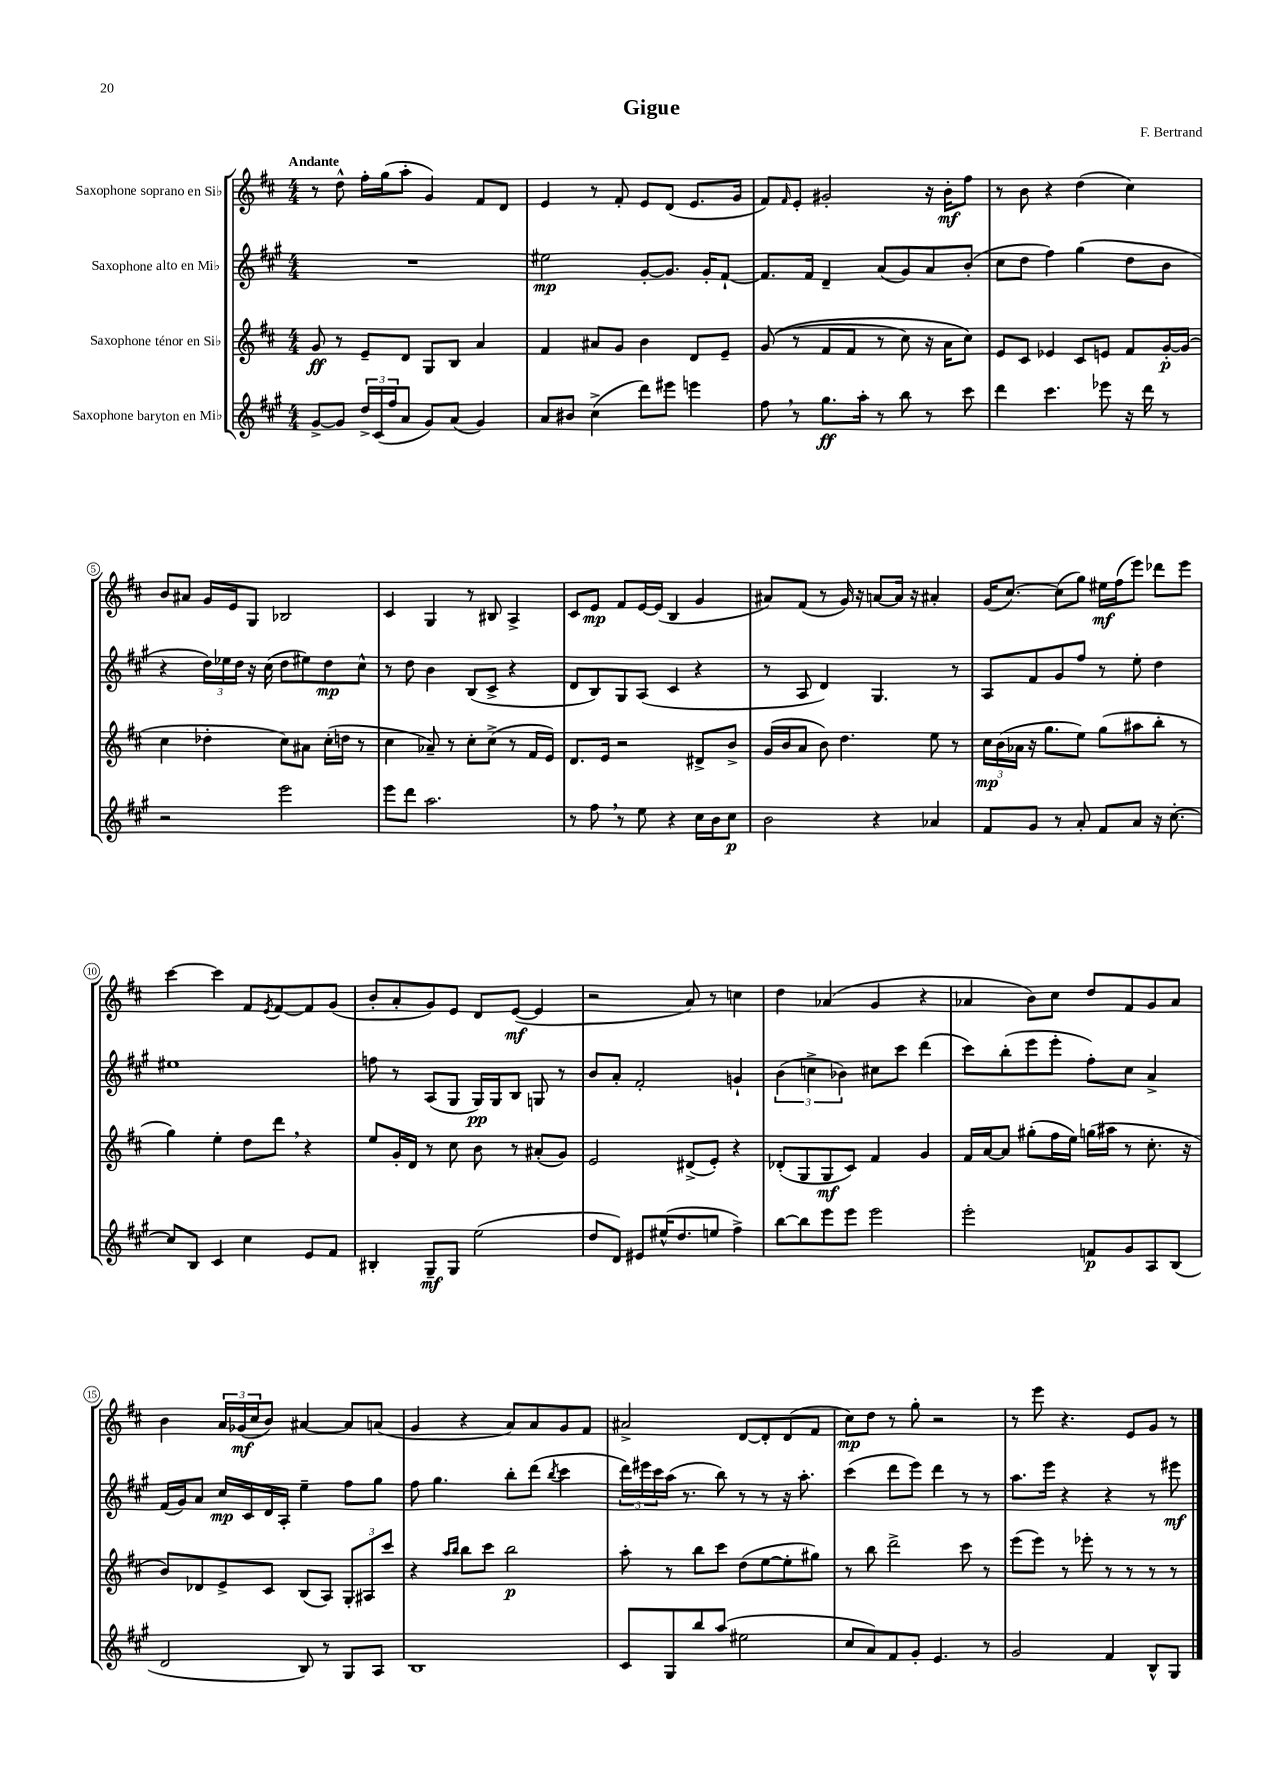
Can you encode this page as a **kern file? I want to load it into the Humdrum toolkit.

**kern	**dynam	**kern	**dynam	**kern	**dynam	**kern	**dynam
*part4	*part4	*part3	*part3	*part2	*part2	*part1	*part1
*staff4	*staff4	*staff3	*staff3	*staff2	*staff2	*staff1	*staff1
*I"Saxophone baryton en Mi♭	*	*I"Saxophone ténor en Si♭	*	*I"Saxophone alto en Mi♭	*	*I"Saxophone soprano en Si♭	*
*clefG2	*	*clefG2	*	*clefG2	*	*clefG2	*
*k[f#c#g#]	*	*k[f#c#]	*	*k[f#c#g#]	*	*k[f#c#]	*
*M4/4	*	*M4/4	*	*M4/4	*	*M4/4	*
=1	=1	=1	=1	=1	=1	=1	=1
!	!	!	!	!	!	!LO:TX:a:B:t=Andante	!
[8g#^/L	.	8g/	ff	1r	.	8r	.
8g#/J]	.	8r	.	.	.	8dd^^\	.
24dd^/LL	.	8e~/L	.	.	.	16ff#'\LL	.
(24c#/	.	.	.	.	.	.	.
.	.	.	.	.	.	(16gg\J	.
24ff#/J	.	.	.	.	.	.	.
8a/J	.	8d/J	.	.	.	8aa'\J	.
8g#/L)	.	8G/L	.	.	.	4g/)	.
(8a/J	.	8B/J	.	.	.	.	.
4g#/)	.	4a/	.	.	.	8f#/L	.
.	.	.	.	.	.	8d/J	.
=2	=2	=2	=2	=2	=2	=2	=2
8a/L	.	4f#/	.	2ee#X\	mp	4e/	.
8b#X/J	.	.	.	.	.	.	.
(4cc#^\	.	8a#X/L	.	.	.	8r	.
.	.	8g/J	.	.	.	8f#'/	.
8ddd\L)	.	4b\	.	[8g#'/L	.	8e/L	.
8eee#X\J	.	.	.	8.g#/J]	.	(8d/J	.
4eeen\	.	8d/L	.	.	.	8.e/L	.
.	.	.	.	16g#'/KL	.	.	.
.	.	8e~/J	.	[8f#`/J	.	.	.
.	.	.	.	.	.	16g/Jk	.
=3	=3	=3	=3	=3	=3	=3	=3
8ff#,\	.	((8g/	.	8.f#/L]	.	8f#/L)	.
.	.	.	.	.	.	16qqf#/	.
8r	.	8r	.	.	.	8e'/J	.
.	.	.	.	16f#/Jk	.	.	.
8.gg#\L	ff	8f#/L	.	4d~/	.	2g#X'/	.
.	.	8f#/J	.	.	.	.	.
16aa'\Jk	.	.	.	.	.	.	.
8r	.	8r	.	(8a/L	.	.	.
8bb\	.	8cc#\)	.	8g#/)	.	.	.
8r	.	16r	.	8a/	.	16r	.
.	.	16a\KL	.	.	.	16b'\KL	mf
8ccc#\	.	8cc#\J)	.	(8b'/J	.	8ff#\J	.
=4	=4	=4	=4	=4	=4	=4	=4
4ddd\	.	8e/L	.	8cc#\L	.	8r	.
.	.	8c#/J	.	8dd\J	.	8b\	.
4.ccc#\	.	4e-X/	.	4ff#\)	.	4r	.
.	.	8c#/L	.	(4gg#\	.	(4dd\	.
8eee-X\	.	8en/J	.	.	.	.	.
16r	.	8f#/L	.	8dd\L	.	4cc#\)	.
16ddd\	.	.	.	.	.	.	.
8r	.	[16g'/L	p	8b\J	.	.	.
.	.	(16g/JJ]	.	.	.	.	.
!!LO:LB:g=z
=5	=5	=5	=5	=5	=5	=5	=5
2r	.	4cc#\	.	4r	.	8b/L	.
.	.	.	.	.	.	8a#X/J	.
.	.	4dd-X'\	.	24dd\LL)	.	16g/LL	.
.	.	.	.	24ee-X\	.	.	.
.	.	.	.	.	.	16e/J	.
.	.	.	.	24dd\JJ	.	.	.
.	.	.	.	16r	.	8G/J	.
.	.	.	.	(16cc#\	.	.	.
2eee\	.	8cc#\L)	.	8dd\L	.	2B-X/	.
.	.	8a#X\J	.	8ee#X\)	.	.	.
.	.	(16cc#'\LL	.	8dd\	mp	.	.
.	.	16ddn\JJ	.	.	.	.	.
.	.	8r	.	8cc#^^\J	.	.	.
=6	=6	=6	=6	=6	=6	=6	=6
8eee\L	.	4cc#\	.	8r	.	4c#/	.
8ddd\J	.	.	.	8dd\	.	.	.
2.aa\	.	8a-X~/)	.	4b\	.	4G/	.
.	.	8r	.	.	.	.	.
.	.	8cc#'\L	.	(8B/L	.	8r	.
.	.	(8cc#^\J	.	8c#^/J	.	8B#X/	.
.	.	8r	.	4r	.	4A^/	.
.	.	16f#/LL	.	.	.	.	.
.	.	16e/JJ)	.	.	.	.	.
=7	=7	=7	=7	=7	=7	=7	=7
8r	.	8.d/L	.	8d/L	.	8c#/L	.
8ff#,\	.	.	.	8B/)	.	8e/J	mp
.	.	16e/Jk	.	.	.	.	.
8r	.	2r	.	8G#/	.	8f#/L	.
8ee\	.	.	.	(8A/J	.	[16e/L	.
.	.	.	.	.	.	(16e/JJ]	.
4r	.	.	.	4c#/	.	4B/	.
16cc#\LL	.	8d#X^/L	.	4r	.	4g/	.
16b\J	.	.	.	.	.	.	.
8cc#\J	p	8b^/J	.	.	.	.	.
=8	=8	=8	=8	=8	=8	=8	=8
2b\	.	(16g/LL	.	8r	.	8a#X/L)	.
.	.	16b/J	.	.	.	.	.
.	.	8a/J	.	8A/	.	(8f#/J	.
.	.	8b\)	.	4d/)	.	8r	.
.	.	4.dd\	.	.	.	16g/)	.
.	.	.	.	.	.	16r	.
4r	.	.	.	4.G#/	.	[8an/L	.
.	.	.	.	.	.	16a/Jk]	.
.	.	.	.	.	.	16r	.
4a-X/	.	8ee\	.	.	.	4a#X'/	.
.	.	8r	.	8r	.	.	.
=9	=9	=9	=9	=9	=9	=9	=9
8f#/L	.	24cc#\LL	mp	8A/L	.	(16g/KL	.
.	.	(24b\	.	.	.	.	.
.	.	.	.	.	.	[8.cc#/J)	.
.	.	24a-X\JJ	.	.	.	.	.
8g#/J	.	16r	.	8f#/	.	.	.
.	.	8.gg\L	.	.	.	.	.
8r	.	.	.	8g#/	.	(8cc#\L]	.
8a'/	.	8ee\J)	.	8ff#/J	.	8gg\J)	.
8f#/L	.	(8gg\L	.	8r	.	16ee#X\LL	mf
.	.	.	.	.	.	(16ff#\J	.
8a/J	.	8aa#X\	.	8ee'\	.	8eee\J)	.
16r	.	8bb'\J	.	4dd\	.	8ddd-X\L	.
[8.cc#'\	.	.	.	.	.	.	.
.	.	8r	.	.	.	8eee\J	.
!!LO:LB:g=z
=10	=10	=10	=10	=10	=10	=10	=10
8cc#/L]	.	4gg\)	.	1ee#X	.	[4ccc#\	.
8B/J	.	.	.	.	.	.	.
4c#/	.	4ee'\	.	.	.	4ccc#\]	.
4cc#\	.	8dd\L	.	.	.	8f#/L	.
.	.	.	.	.	.	8qe/	.
.	.	8ddd,\J	.	.	.	[8f#/	.
8e/L	.	4r	.	.	.	8f#/]	.
8f#/J	.	.	.	.	.	(8g/J	.
=11	=11	=11	=11	=11	=11	=11	=11
4B#X'/	.	8ee/L	.	8ffn\	.	8b'/L	.
.	.	16g'/L	.	8r	.	8a'/	.
.	.	16d/JJ	.	.	.	.	.
8G#~/L	mf	8r	.	(8A/L	.	8g/)	.
8G#/J	.	8cc#\	.	8G#/J	.	8e/J	.
(2ee\	.	8b\	.	16G#/LL)	pp	8d/L	.
.	.	.	.	16G#/J	.	.	.
.	.	8r	.	8B/J	.	([8e/J	mf
.	.	(8a#X'/L	.	8Gn/	.	4e/]	.
.	.	8g/J)	.	8r	.	.	.
=12	=12	=12	=12	=12	=12	=12	=12
8dd/L	.	2e/	.	8b/L	.	2r	.
8d/J)	.	.	.	8a'/J	.	.	.
8e#X/L	.	.	.	2f#'/	.	.	.
(16ee#X^^/K	.	.	.	.	.	.	.
8.dd/	.	.	.	.	.	.	.
.	.	(8d#X^/L	.	.	.	8a/)	.
8een/J	.	8e'/J)	.	.	.	8r	.
4ff#^\)	.	4r	.	4gn`/	.	4ccn\	.
=13	=13	=13	=13	=13	=13	=13	=13
[8bb\L	.	(8d-X'/L	.	(6b\	.	4dd\	.
8bb\]	.	8G/	.	.	.	.	.
.	.	.	.	6ccn^\	.	.	.
8eee\	.	8G/	mf	.	.	(4a-X/	.
.	.	.	.	6b-X\)	.	.	.
8eee\J	.	8c#/J)	.	.	.	.	.
2eee\	.	4f#/	.	8cc#X\L	.	4g/	.
.	.	.	.	8ccc#\J	.	.	.
.	.	4g/	.	(4ddd\	.	4r	.
=14	=14	=14	=14	=14	=14	=14	=14
2eee'\	.	16f#/LL	.	8ccc#\L)	.	4a-X/	.
.	.	[16a/J	.	.	.	.	.
.	.	8a/J]	.	(8bb'\	.	.	.
.	.	(8gg#X'\L	.	8eee\	.	8b\L)	.
.	.	16ff#\L	.	8eee'\J	.	8cc#\J	.
.	.	16ee\JJ)	.	.	.	.	.
8fn/L	p	(16ggn\LL	.	8ff#'\L)	.	8dd/L	.
.	.	16aa#X\JJ	.	.	.	.	.
8g#/	.	8r	.	8cc#\J	.	8f#/	.
8A/	.	8.cc#'\	.	4a^/	.	8g/	.
(8B/J	.	.	.	.	.	8a-/J	.
.	.	16r	.	.	.	.	.
!!LO:LB:g=z
=15	=15	=15	=15	=15	=15	=15	=15
2d/	.	8b/L)	.	(16f#/LL	.	4b\	.
.	.	.	.	16g#/J)	.	.	.
.	.	8d-X/	.	8a/J	.	.	.
.	.	8e^/	.	16cc#/LL	mp	24a/LL	.
.	.	.	.	.	.	(24g-X/	mf
.	.	.	.	16c#/	.	.	.
.	.	.	.	.	.	24cc#/J	.
.	.	8c#/J	.	16d/	.	8b/J)	.
.	.	.	.	16A'/JJ	.	.	.
8B/)	.	(8B/L	.	4ee~\	.	[4a#X/	.
8r	.	8A/J)	.	.	.	.	.
8G#/L	.	12G'/L	.	8ff#\L	.	8a#/L]	.
.	.	12A#X/	.	.	.	.	.
8A/J	.	.	.	8gg#\J	.	(8an/J	.
.	.	12ccc#/J	.	.	.	.	.
=16	=16	=16	=16	=16	=16	=16	=16
1B	.	4r	.	8ff#\	.	4g/	.
.	.	.	.	4.gg#\	.	.	.
.	.	16qqaa/LL	.	.	.	.	.
.	.	16qqbb/JJ	.	.	.	.	.
.	.	8bb\L	.	.	.	4r	.
.	.	8ccc#\J	.	.	.	.	.
.	.	2bb\	p	8bb'\L	.	8a/L)	.
.	.	.	.	(8ddd\J	.	8a/	.
.	.	.	.	8qbb/	.	.	.
.	.	.	.	4ccc#\	.	8g/	.
.	.	.	.	.	.	8f#/J	.
=17	=17	=17	=17	=17	=17	=17	=17
8c#/L	.	8aa'\	.	24ddd\LL)	.	2a#X^/	.
.	.	.	.	24eee#X\	.	.	.
.	.	.	.	24ccc#\	.	.	.
8G#/	.	8r	.	(16aa\JJ	.	.	.
.	.	.	.	8.r	.	.	.
8bb/	.	8bb\L	.	.	.	.	.
(8aa/J	.	8ccc#\J	.	8bb\)	.	.	.
2ee#X\	.	(8dd\L	.	8r	.	[8d/L	.
.	.	[8ee\	.	8r	.	8d'/]	.
.	.	8ee'\]	.	16r	.	(8d/	.
.	.	.	.	8.aa'\	.	.	.
.	.	8gg#X\J)	.	.	.	8f#/J	.
=18	=18	=18	=18	=18	=18	=18	=18
8cc#/L	.	8r	.	(4ccc#\	.	8cc#\L)	mp
8a/)	.	8bb\	.	.	.	8dd\J	.
8f#/	.	2ddd^\	.	8ddd\L	.	8r	.
8g#'/J	.	.	.	8eee\J)	.	8gg'\	.
4.e/	.	.	.	4ddd\	.	2r	.
.	.	8ccc#\	.	8r	.	.	.
8r	.	8r	.	8r	.	.	.
=19	=19	=19	=19	=19	=19	=19	=19
2g#/	.	(8eee\L	.	8.aa\L	.	8r	.
.	.	8eee\J)	.	.	.	8eee\	.
.	.	.	.	16eee\Jk	.	.	.
.	.	8r	.	4r	.	4.r	.
.	.	8eee-X'\	.	.	.	.	.
4f#/	.	8r	.	4r	.	.	.
.	.	8r	.	.	.	8e/L	.
8B^^/L	.	8r	.	8r	.	8g/J	.
8G#/J	.	8r	.	8eee#X\	mf	8r	.
==	==	==	==	==	==	==	==
*-	*-	*-	*-	*-	*-	*-	*-
